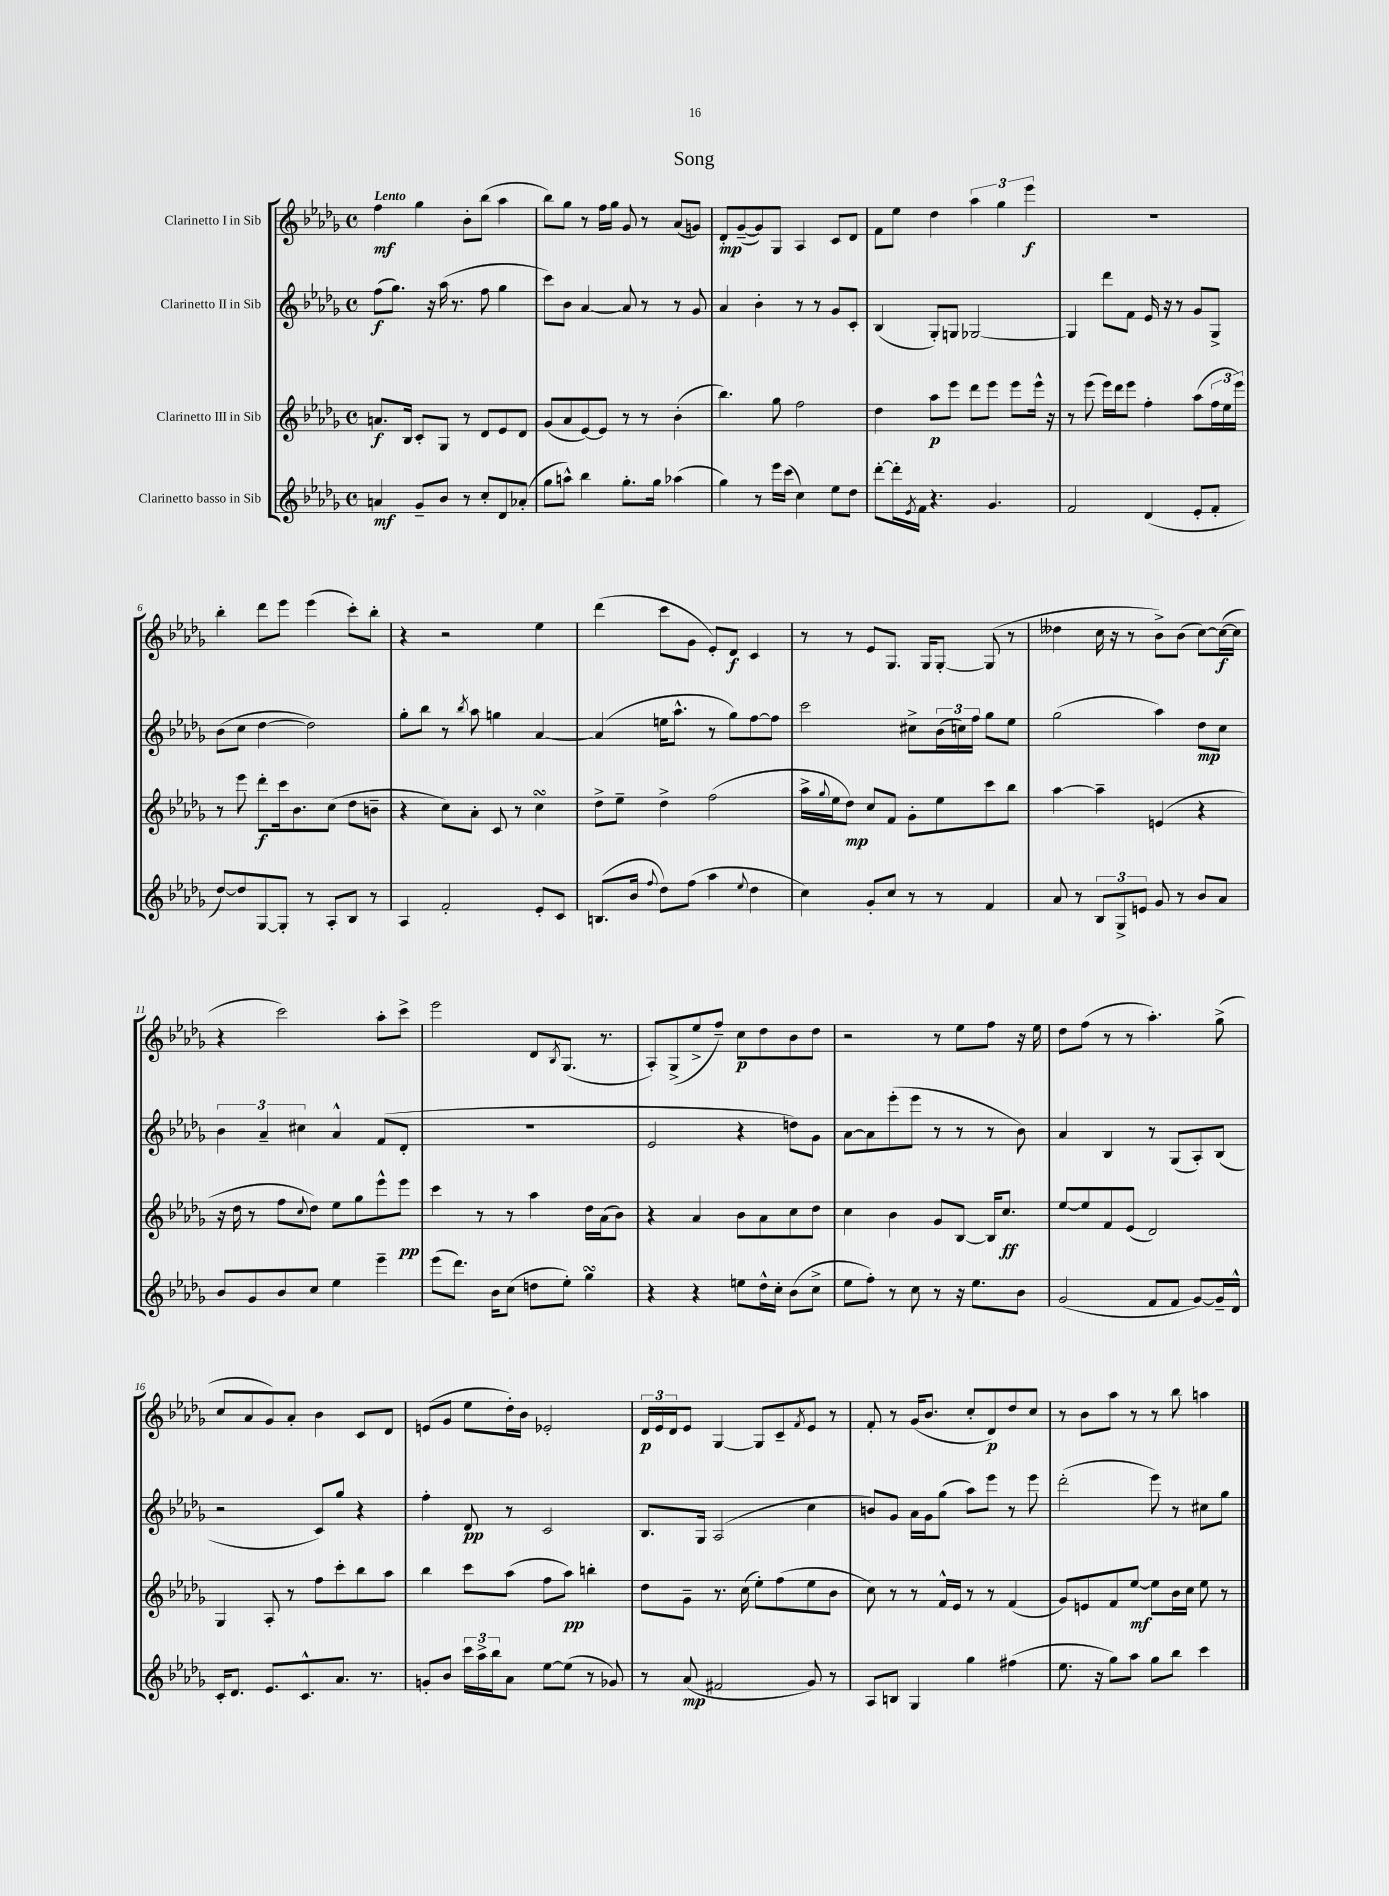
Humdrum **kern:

**kern	**dynam	**kern	**dynam	**kern	**dynam	**kern	**dynam
*part4	*part4	*part3	*part3	*part2	*part2	*part1	*part1
*staff4	*staff4	*staff3	*staff3	*staff2	*staff2	*staff1	*staff1
*I"Clarinetto basso in Sib	*	*I"Clarinetto III in Sib	*	*I"Clarinetto II in Sib	*	*I"Clarinetto I in Sib	*
*clefG2	*	*clefG2	*	*clefG2	*	*clefG2	*
*k[b-e-a-d-g-]	*	*k[b-e-a-d-g-]	*	*k[b-e-a-d-g-]	*	*k[b-e-a-d-g-]	*
*M4/4	*	*M4/4	*	*M4/4	*	*M4/4	*
*met(c)	*	*met(c)	*	*met(c)	*	*met(c)	*
=1	=1	=1	=1	=1	=1	=1	=1
!	!	!	!	!	!	!LO:TX:a:B:t=Lento	!
4an/	mf	8.an/L	f	(8ff\L	f	4ff\	mf
.	.	.	.	8.gg-\J)	.	.	.
.	.	16B-/Jk	.	.	.	.	.
8g-~/L	.	8c'/L	.	.	.	4gg-\	.
.	.	.	.	16r	.	.	.
8b-/J	.	8G-/J	.	(16aa-\	.	.	.
.	.	.	.	8.r	.	.	.
8r	.	8r	.	.	.	8b-'\L	.
8cc'/L	.	8d-/L	.	8ff\	.	(8bb-\J	.
8d-/	.	8e-/	.	4gg-\	.	4aa-\	.
(8a-X'/J	.	8d-/J	.	.	.	.	.
=2	=2	=2	=2	=2	=2	=2	=2
8gg-\L	.	(8g-/L	.	8ccc\L)	.	8bb-\L)	.
8aan^^\J)	.	8a-/	.	8b-\J	.	8gg-\J	.
4bb-\	.	[8e-/)	.	[4a-/	.	8r	.
.	.	8e-/J]	.	.	.	16ff\LL	.
.	.	.	.	.	.	16gg-\JJ	.
8.gg-'\L	.	8r	.	8a-/]	.	8g-/	.
.	.	8r	.	8r	.	8r	.
16gg-\Jk	.	.	.	.	.	.	.
(4aa-X\	.	(4b-'\	.	8r	.	(8a-/L	.
.	.	.	.	8g-/	.	8gn/J)	.
=3	=3	=3	=3	=3	=3	=3	=3
4gg-\)	.	4.bb-\)	.	4a-/	.	8d-'/L	mp
.	.	.	.	.	.	([8g-~/	.
8r	.	.	.	4b-'\	.	8g-/])	.
16eee-\LL	.	8gg-\	.	.	.	8G-/J	.
(16ccc\JJ	.	.	.	.	.	.	.
4cc\)	.	2ff\	.	8r	.	4A-/	.
.	.	.	.	8r	.	.	.
8ee-\L	.	.	.	8g-/L	.	8c/L	.
8dd-\J	.	.	.	8c'/J	.	8d-/J	.
=4	=4	=4	=4	=4	=4	=4	=4
[8ddd-'\L	.	4dd-\	.	(4B-/	.	8f\L	.
16ddd-'\L]	.	.	.	.	.	8ee-\J	.
8qe-/	.	.	.	.	.	.	.
16f\JJ	.	.	.	.	.	.	.
4.r	.	8aa-\L	p	8G-'/L)	.	4dd-\	.
.	.	8eee-\J	.	8Gn/J	.	.	.
.	.	8ddd-\L	.	[2G-X/	.	6aa-\	.
4.g-/	.	8eee-\J	.	.	.	.	.
.	.	.	.	.	.	6gg-\	.
.	.	8eee-\L	.	.	.	.	.
.	.	.	.	.	.	6eee-\	f
.	.	16eee-^^\Jk	.	.	.	.	.
.	.	16r	.	.	.	.	.
=5	=5	=5	=5	=5	=5	=5	=5
2f/	.	8r	.	4G-/]	.	1r	.
.	.	(8eee-\	.	.	.	.	.
.	.	16eee-\LL)	.	8ddd-\L	.	.	.
.	.	16ddd-\J	.	.	.	.	.
.	.	8eee-\J	.	8f\J	.	.	.
(4d-/	.	4ff'\	.	16e-/	.	.	.
.	.	.	.	16r	.	.	.
.	.	.	.	8r	.	.	.
8e-'/L	.	(8aa-\L	.	8g-/L	.	.	.
8f'/J	.	24ff\L	.	8G-^/J	.	.	.
.	.	24ee-\	.	.	.	.	.
.	.	24eee-\JJ)	.	.	.	.	.
!!LO:LB:g=z
=6	=6	=6	=6	=6	=6	=6	=6
[8dd-/L)	.	8r	.	(8b-\L	.	4bb-'\	.
8dd-/]	.	8eee-\	.	8cc\J	.	.	.
[8G-/	.	8ddd-'\L	f	[4dd-\	.	8ddd-\L	.
8G-'/J]	.	16ccc\k	.	.	.	8eee-\J	.
.	.	8.b-\	.	.	.	.	.
8r	.	.	.	2dd-\])	.	(4eee-\	.
8A-'/L	.	(8cc\J	.	.	.	.	.
8B-/J	.	8dd-\L	.	.	.	8ccc'\L)	.
8r	.	8bn~\J	.	.	.	8bb-'\J	.
=7	=7	=7	=7	=7	=7	=7	=7
4A-/	.	4r	.	8gg-'\L	.	4r	.
.	.	.	.	8bb-\J	.	.	.
2f'/	.	8cc\L)	.	8r	.	2r	.
.	.	.	.	8qbb-/	.	.	.
.	.	8a-'\J	.	8aa-\	.	.	.
.	.	8c/	.	4ggn\	.	.	.
.	.	8r	.	.	.	.	.
8e-'/L	.	4ccsSsS\	.	[4a-/	.	4ee-\	.
8c/J	.	.	.	.	.	.	.
=8	=8	=8	=8	=8	=8	=8	=8
(8.Bn/L	.	8dd-^\L	.	(4a-/]	.	(4ddd-\	.
.	.	8ee-~\J	.	.	.	.	.
16b-/Jk	.	.	.	.	.	.	.
8qqff/	.	.	.	.	.	.	.
8dd-\L)	.	4dd-^\	.	16een\KL	.	8ccc\L	.
.	.	.	.	8.aa-^^\J	.	.	.
(8ff\J	.	.	.	.	.	8g-\J	.
4aa-\	.	(2ff\	.	8r	.	8e-'/L)	.
.	.	.	.	8gg-\L)	.	8d-/J	f
8qqee-/	.	.	.	.	.	.	.
4dd-\	.	.	.	[8ff\	.	4c/	.
.	.	.	.	8ff\J]	.	.	.
=9	=9	=9	=9	=9	=9	=9	=9
4cc\)	.	16aa-^\LL	.	2ccc\	.	8r	.
.	.	8qqgg-/	.	.	.	.	.
.	.	16ee-\J	.	.	.	.	.
.	.	8dd-\J)	mp	.	.	8r	.
8g-'/L	.	8cc/L	.	.	.	8e-/L	.
8cc/J	.	8f/J	.	.	.	8.G-/J	.
8r	.	8g-'\L	.	8cc#X^\L	.	.	.
.	.	.	.	.	.	16G-/KL	.
8r	.	8ee-\	.	(24b-\L	.	[8G-'/J	.
.	.	.	.	24ccn\)	.	.	.
.	.	.	.	24ff\JJ	.	.	.
4f/	.	8ccc\	.	8gg-\L	.	(8G-/]	.
.	.	8bb-\J	.	8ee-\J	.	8r	.
=10	=10	=10	=10	=10	=10	=10	=10
8a-/	.	[4aa-\	.	(2gg-\	.	4dd--X\	.
8r	.	.	.	.	.	.	.
12B-/L	.	4aa-~\]	.	.	.	16cc\	.
.	.	.	.	.	.	16r	.
12G-^/	.	.	.	.	.	.	.
.	.	.	.	.	.	8r	.
12en/J	.	.	.	.	.	.	.
8g-/	.	(4en/	.	4aa-\)	.	8b-^\L)	.
8r	.	.	.	.	.	(8b-\J	.
8b-/L	.	4r	.	8dd-\L	mp	[8cc\L)	.
8a-/J	.	.	.	8cc\J	.	(16cc\L_	f
.	.	.	.	.	.	16cc\JJ]	.
!!LO:LB:g=z
=11	=11	=11	=11	=11	=11	=11	=11
8b-/L	.	16r	.	6b-\	.	4r	.
.	.	16dd-\	.	.	.	.	.
8g-/	.	8r	.	.	.	.	.
.	.	.	.	6a-~/	.	.	.
8b-/	.	8ff\L	.	.	.	2ccc\)	.
.	.	.	.	6cc#X\	.	.	.
.	.	8qqcc/	.	.	.	.	.
8cc/J	.	8dd-\J)	.	.	.	.	.
4ee-\	.	8ee-\L	.	4a-^^/	.	.	.
.	.	8gg-\	.	.	.	.	.
4eee-~\	.	8eee-^^\	.	(8f/L	.	8aa-'\L	.
.	.	8eee-\J	pp	8d-'/J	.	8ccc^\J	.
=12	=12	=12	=12	=12	=12	=12	=12
(8eee-\L	.	4ccc\	.	1r	.	2eee-\	.
8.ddd-\J)	.	.	.	.	.	.	.
.	.	8r	.	.	.	.	.
16b-\KL	.	.	.	.	.	.	.
(8cc\J	.	8r	.	.	.	.	.
8ddn\L	.	4aa-\	.	.	.	8d-/L	.
.	.	.	.	.	.	8qB-/	.
8ee-'\J)	.	.	.	.	.	(8.G-/J	.
4gg-sSSs\	.	16dd-\LL	.	.	.	.	.
.	.	(16a-\J	.	.	.	8.r	.
.	.	8b-\J)	.	.	.	.	.
=13	=13	=13	=13	=13	=13	=13	=13
4r	.	4r	.	2e-/	.	8A-'/L)	.
.	.	.	.	.	.	(8G-^/	.
4r	.	4a-/	.	.	.	8ee-^/	.
.	.	.	.	.	.	8ff~/J)	.
8een\L	.	8b-\L	.	4r	.	8cc\L	p
16dd-^^\L	.	8a-\	.	.	.	8dd-\	.
16cc'\JJ	.	.	.	.	.	.	.
(8b-\L	.	8cc\	.	8ddn\L)	.	8b-\	.
8cc^\J	.	8dd-\J	.	8g-\J	.	8dd-\J	.
=14	=14	=14	=14	=14	=14	=14	=14
8ee-\L	.	4cc\	.	[8a-\L	.	2r	.
8ff'\J)	.	.	.	8a-\]	.	.	.
8r	.	4b-\	.	(8eee-'\	.	.	.
8cc\	.	.	.	8eee-\J	.	.	.
8r	.	8g-/L	.	8r	.	8r	.
16r	.	[8B-/J	.	8r	.	8ee-\L	.
8.ee-\L	.	.	.	.	.	.	.
.	.	16B-/KL]	.	8r	.	8ff\J	.
.	.	8.cc/J	ff	.	.	.	.
8b-\J	.	.	.	8b-\)	.	16r	.
.	.	.	.	.	.	16ee-\	.
=15	=15	=15	=15	=15	=15	=15	=15
(2g-/	.	[8ee-/L	.	4a-/	.	8dd-\L	.
.	.	8ee-/]	.	.	.	(8ff\J	.
.	.	8f/	.	4B-/	.	8r	.
.	.	(8e-/J	.	.	.	8r	.
8f/L	.	2d-/)	.	8r	.	4.aa-'\)	.
8f/J	.	.	.	(8G-/L	.	.	.
[8g-/L)	.	.	.	8A-'/)	.	.	.
16g-~/L]	.	.	.	(8B-/J	.	(8gg-^\	.
16d-^^/JJ	.	.	.	.	.	.	.
!!LO:LB:g=z
=16	=16	=16	=16	=16	=16	=16	=16
16c'/KL	.	4G-/	.	2r	.	8cc/L	.
8.d-/J	.	.	.	.	.	.	.
.	.	.	.	.	.	8a-/	.
8.e-/L	.	8A-'/	.	.	.	8g-/)	.
.	.	8r	.	.	.	8a-'/J	.
8.c^^/	.	.	.	.	.	.	.
.	.	8ff\L	.	8c/L)	.	4b-\	.
8.a-/J	.	8ccc'\	.	8gg-/J	.	.	.
.	.	8bb-\	.	4r	.	8c/L	.
8.r	.	.	.	.	.	.	.
.	.	8aa-\J	.	.	.	8d-/J	.
=17	=17	=17	=17	=17	=17	=17	=17
8gn'/L	.	4bb-\	.	4ff'\	.	(8en/L	.
8b-/J	.	.	.	.	.	8g-/J	.
24ccc\LL	.	8ccc\L	.	8d-/	pp	8ee-\L	.
24aa-^\	.	.	.	.	.	.	.
24bb-\J	.	.	.	.	.	.	.
8a-\J	.	(8aa-\J	.	8r	.	16dd-'\L)	.
.	.	.	.	.	.	16b-\JJ	.
[8ee-\L	.	8ff\L	.	2c/	.	2e-X'/	.
(8ee-\J]	.	8aa-\J)	pp	.	.	.	.
8r	.	4bbn'\	.	.	.	.	.
8g-X/)	.	.	.	.	.	.	.
=18	=18	=18	=18	=18	=18	=18	=18
8r	.	8dd-\L	.	8.B-/L	.	24d-/LL	p
.	.	.	.	.	.	24e-/	.
.	.	.	.	.	.	24d-/J	.
(8a-/	mp	8g-~\J	.	.	.	8e-/J	.
.	.	.	.	16G-/Jk	.	.	.
2f#X/	.	8.r	.	(2A-/	.	[4G-/	.
.	.	(16cc\	.	.	.	.	.
.	.	8ee-'\L)	.	.	.	8G-/L]	.
.	.	(8ff\	.	.	.	8c~/	.
.	.	.	.	.	.	8qf/	.
8g-/)	.	8ee-\	.	4cc\	.	8e-/J	.
8r	.	8b-\J	.	.	.	8r	.
=19	=19	=19	=19	=19	=19	=19	=19
8A-/L	.	8cc\)	.	8bn/L)	.	8f'/	.
8Bn/J	.	8r	.	8g-/J	.	8r	.
4G-/	.	8r	.	16a-\LL	.	(16g-/KL	.
.	.	.	.	16g-\J	.	8.b-/J	.
.	.	16f^^/LL	.	(8gg-\J	.	.	.
.	.	16e-/JJ	.	.	.	.	.
4gg-\	.	8r	.	8aa-\L)	.	8cc'/L	.
.	.	8r	.	8eee-\J	.	8d-/)	p
(4ff#X\	.	(4f/	.	8r	.	8dd-/	.
.	.	.	.	8eee-\	.	8cc/J	.
=20	=20	=20	=20	=20	=20	=20	=20
8.ee-\	.	8g-/L)	.	(2ddd-'\	.	8r	.
.	.	8en/	.	.	.	8b-\L	.
16r	.	.	.	.	.	.	.
8gg-\L)	.	8f/	.	.	.	8aa-\J	.
8aa-\J	.	[8ee-/J	mf	.	.	8r	.
8gg-\L	.	8ee-\L]	.	8eee-\)	.	8r	.
8bb-\J	.	16b-\L	.	8r	.	8bb-\	.
.	.	16cc\JJ	.	.	.	.	.
4ccc\	.	8ee-\	.	8cc#X\L	.	4aan\	.
.	.	8r	.	8gg-\J	.	.	.
==	==	==	==	==	==	==	==
*-	*-	*-	*-	*-	*-	*-	*-
